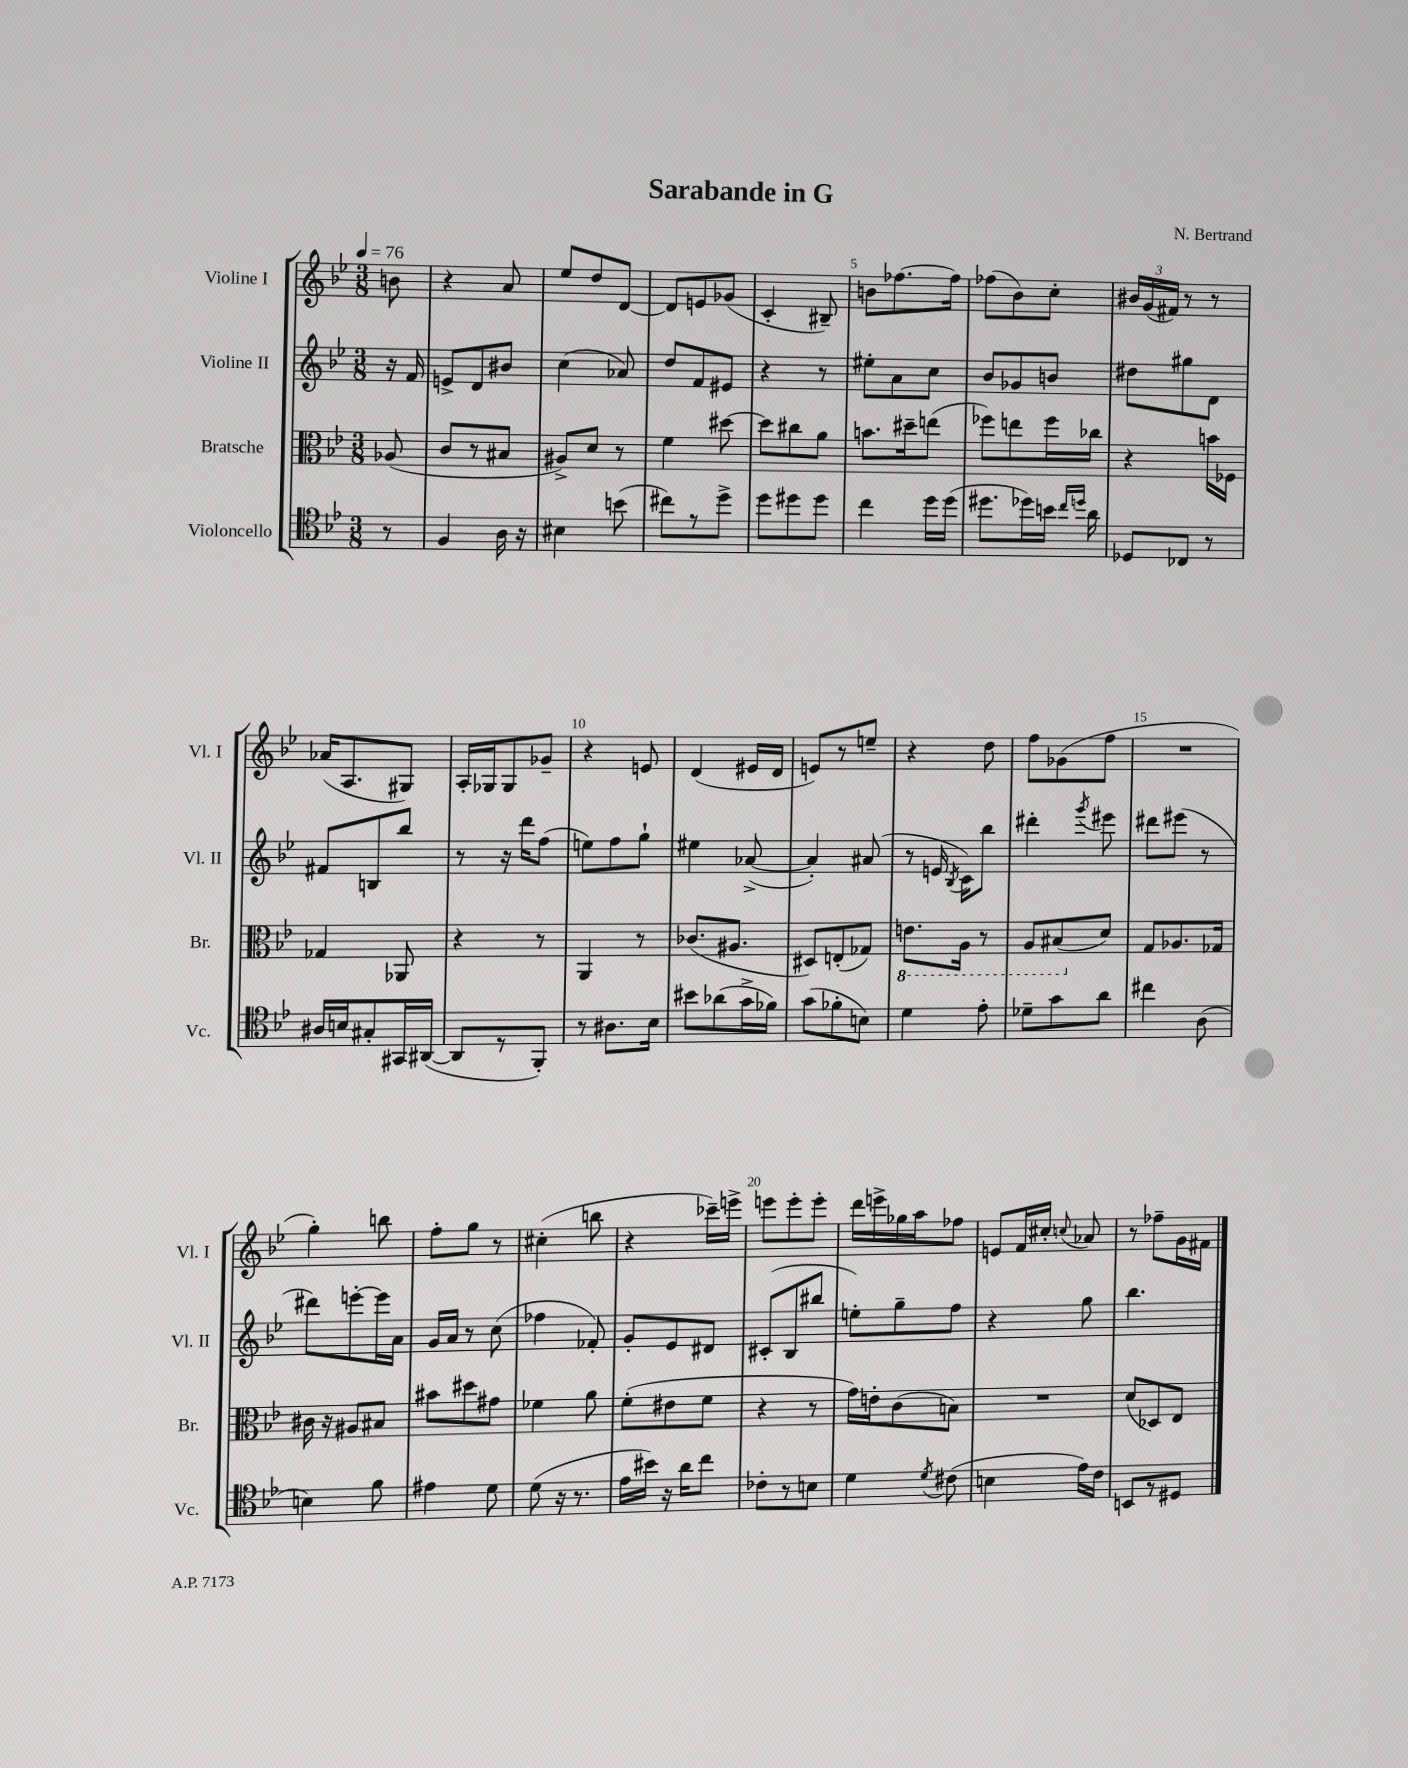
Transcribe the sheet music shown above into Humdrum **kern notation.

**kern	**kern	**kern	**kern
*staff4	*staff3	*staff2	*staff1
*clefC4	*clefC3	*clefG2	*clefG2
*k[b-e-]	*k[b-e-]	*k[b-e-]	*k[b-e-]
*M3/8	*M3/8	*M3/8	*M3/8
*MM76	*MM76	*MM76	*MM76
8r	(8A-/	16r	8b\
.	.	16f/	.
=	=	=	=
4F/	8c/L	8e^/L	4r
.	8r	8d/	.
16A\	8B#/J	8b#/J	8a/
16r	.	.	.
=	=	=	=
4B#\	8A#^/L)	(4cc\	8ee-/L
.	8d/J	.	8dd/
(8b\	8r	8a-/)	[8d/J
=	=	=	=
8cc#\L)	4f\	8dd/L	8d/]L
8r	.	8f/	8e/
8dd^\J	[8dd#\	8e#/J	(8g-/J
=	=	=	=
8dd\L	8dd#\]L	4r	4c'/
8dd#\	8cc#\	.	.
8dd#\J	8a\J	8r	8B#~/)
=	=	=	=
4cc\	8.b\L	8ee#'\L	8b\L
.	.	8a\	[8.ff-\
.	16dd#~\k	.	.
16dd\LL	(8ee\J	8cc\J	.
(16dd\JJ	.	.	16ff-\]Jk
=	=	=	=
8.dd#\L	8ff-\L)	8b-/L	(8ff-\L
.	8ee\	8g-/	8b-\)
16dd-\L)	.	.	.
16b\JJ	16ff-\L	8b/J	8cc'\J
16qqcc/LL	.	.	.
16qqdd/JJ	.	.	.
16a\	16cc-\JJ	.	.
=	=	=	=
8D-/L	4r	8dd#\L	24b#/LL
.	.	.	(24g/
.	.	.	24f#/JJ)
8C-/J	.	8gg#\	8r
8r	16b\LL	8d\J	8r
.	16F-\JJ	.	.
=	=	=	=
16A#/LL	4G-/	8f#/L	(16a-/LK
16B/J	.	.	8.A/
8G#'/	.	8B/	.
16GG#/L	8AA-/	8bb-/J	8G#/J)
([16AA#/JJ	.	.	.
=	=	=	=
8AA#/]L	4r	8r	16A'/LL
.	.	.	16G-/J
8r	.	16r	8G-/
.	.	16ddd\LK	.
8FF'/J)	8r	(8ff\J	8g-~/J
=	=	=	=
8r	4AA/	8ee\L)	4r
8.A#\L	.	8ff\	.
.	8r	8gg`\J	8e/
16B-\Jk	.	.	.
=	=	=	=
8b#\L	(8.c-/L	4ee#\	(4d/
(8a-\	.	.	.
.	8.A#/J	.	.
16g^\L	.	([8a-^/	16e#/LL
16f-\JJ)	.	.	16d/JJ
=	=	=	=
(8g\L	8D#/L)	4a-'/])	8e/L)
8f-'\	(8E'/	.	8r
8B\J)	8G-/J)	(8a#/	8ee~/J
=	=	=	=
4d\	8.E\L	8r	4r
.	.	16e/	.
.	.	8qB-/	.
.	16AA\Jk	16c\LK)	.
8e-'\	8r	8bb-\J	8dd\
=	=	=	=
8d-~\L	8AA/L	4ddd#'\	8ff\L
8g\	(8BB#/	.	(8g-\
.	.	8qggg/	.
8a\J	8d/J)	8eee#\	8ff\J
=	=	=	=
4cc#\	8G/L	8ddd#\L	4.r
.	8.A-/	(8eee#\J	.
(8A\	.	8r	.
.	16G-/Jk	.	.
=	=	=	=
4B\)	16c#\	8ddd#\L)	4gg'\)
.	16r	.	.
.	8A#/L	[8eee'\	.
8f\	8B#/J	16eee\]L	8bb\
.	.	16a\JJ	.
=	=	=	=
4e#\	8b#\L	16g/LL	8ff'\L
.	.	16a/JJ	.
.	8dd#\	8r	8gg\J
8d\	8g#\J	(8cc\	8r
=	=	=	=
(8d\	4f-\	4ff-\	(4cc#'\
16r	.	.	.
8.r	.	.	.
.	8a\	8f-'/)	8bb\
=	=	=	=
16e-\LL	(8f'\L	8g'/L	4r
16b#\JJ)	.	.	.
16r	8e#\	8e-/	.
16a\LK	.	.	.
8cc\J	8f\J	8d#/J	16ccc-~\LL)
.	.	.	16eee^\JJ
=	=	=	=
8c-'\L	4r	(8c#'/L	8eee\L
8r	.	8B-/	8eee'\
8B\J	8r	8bb#/J	8eee'\J
=	=	=	=
4d\	16g\LL)	8ee'\L)	16ddd\LL
.	16e'\J	.	16eee^\
.	(8c\	8gg~\	16gg-\
.	.	.	16aa\J
8qd/	.	.	.
(8c#\	8B\J)	8ff\J	8ff-\J
=	=	=	=
4B\	4.r	4r	8e/L
.	.	.	16f/L
.	.	.	16cc#'/JJ
.	.	.	8qqcc/
16e-\LL)	.	8gg\	8a-/
16c\JJ	.	.	.
=	=	=	=
8BB/L	(8d/L	4.bb-\	8r
8r	8D-/)	.	8ff-~\L
8D#/J	8E-/J	.	16g\L
.	.	.	16f#\JJ
==	==	==	==
*-	*-	*-	*-
